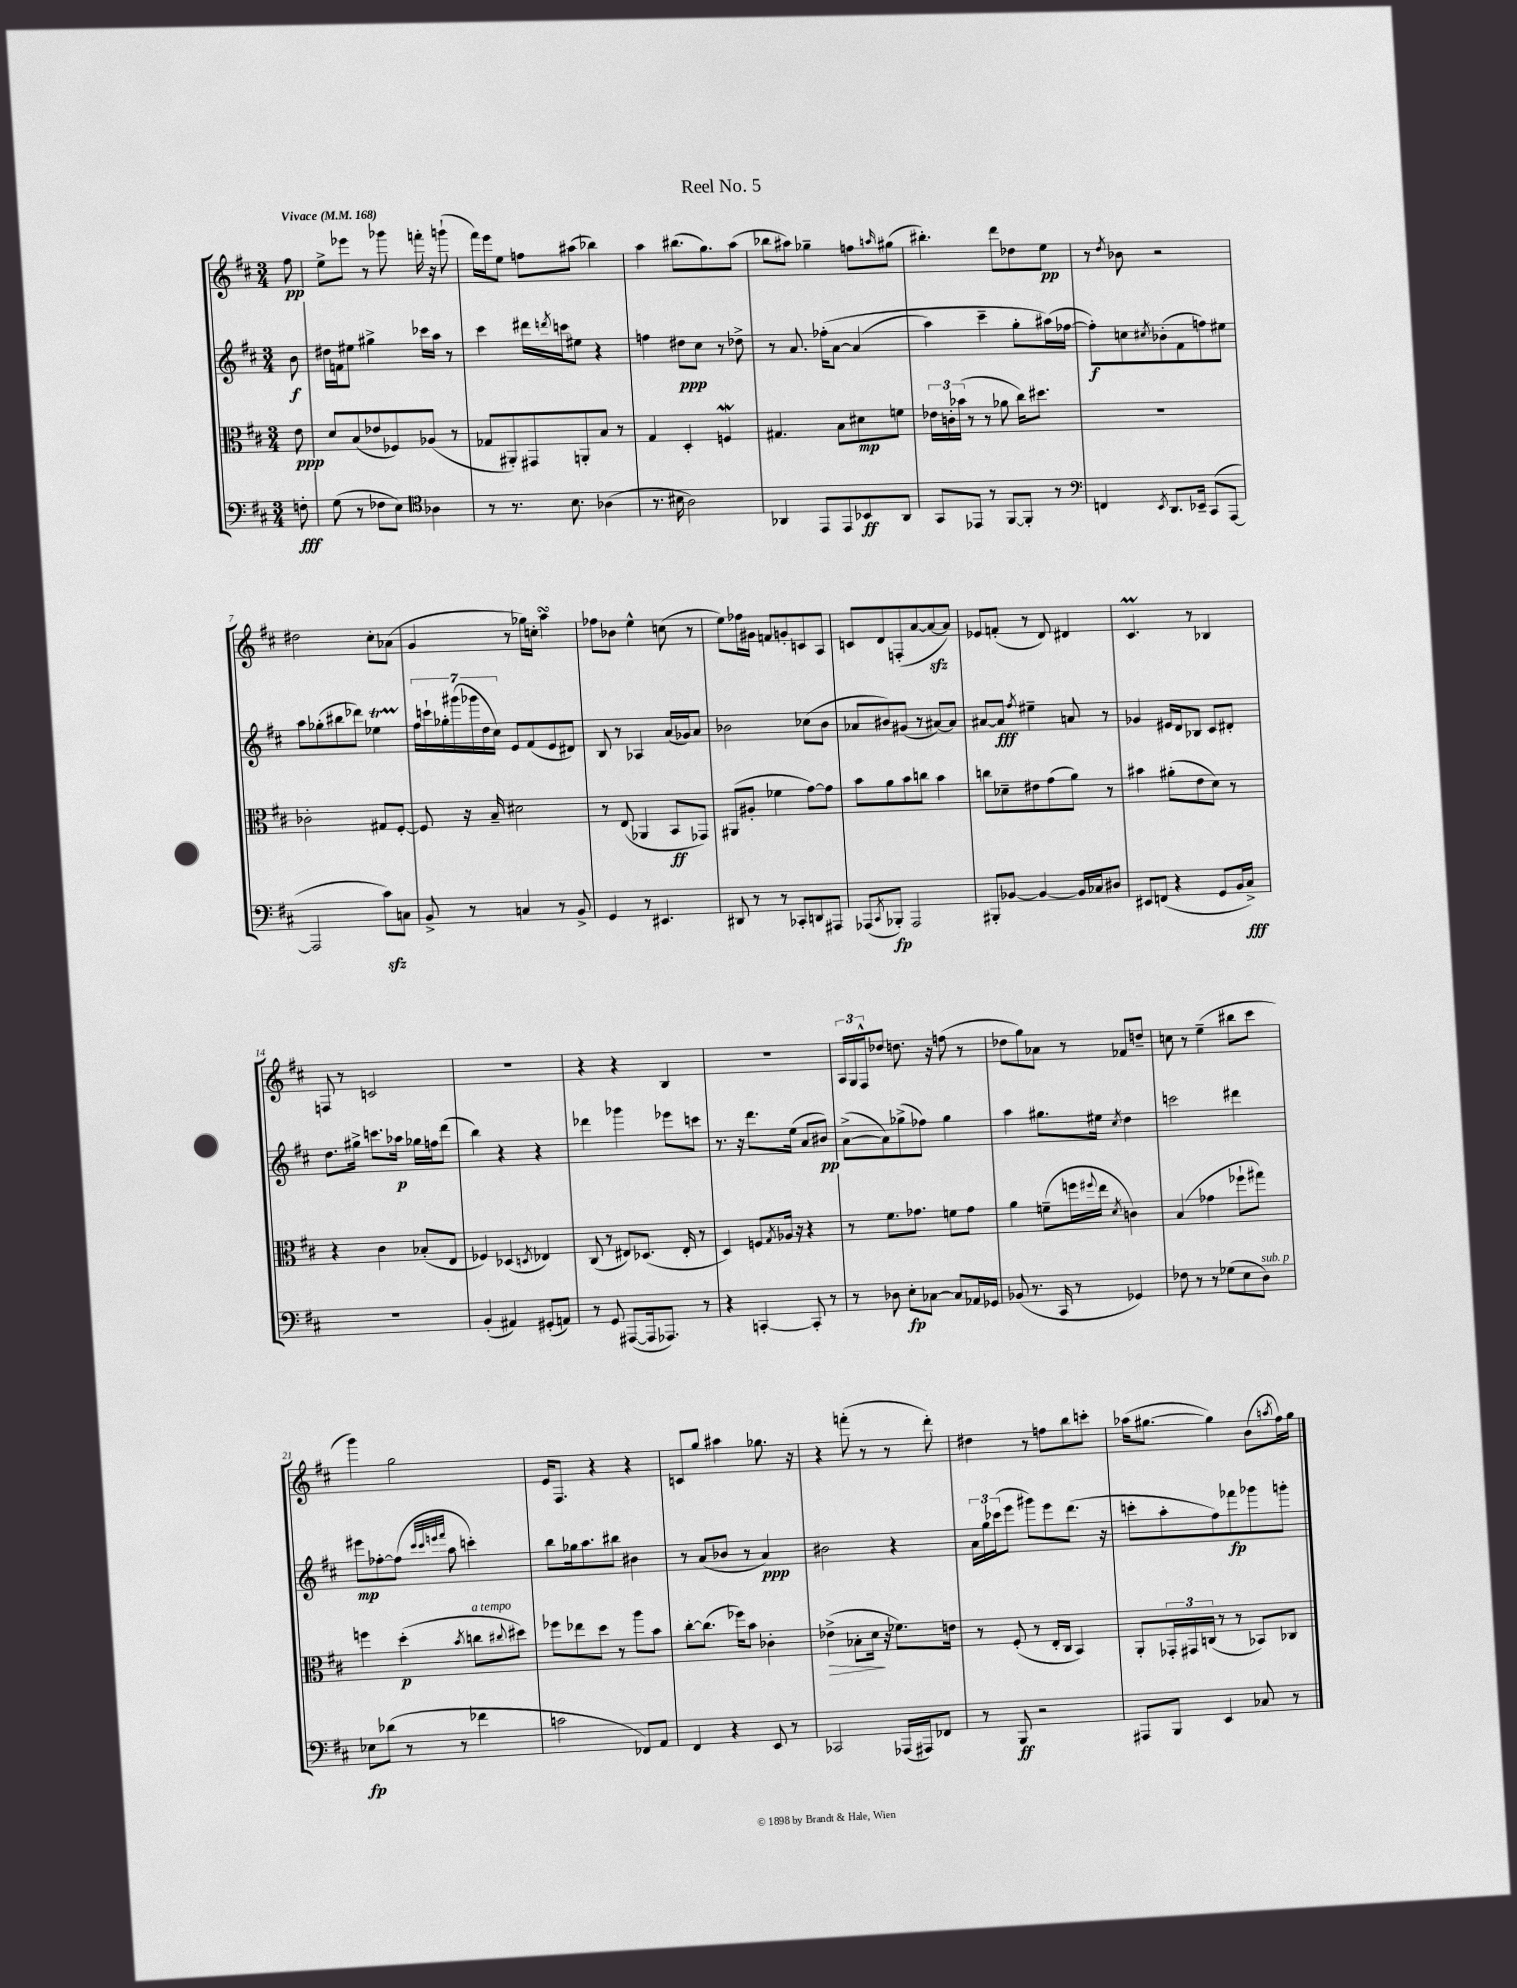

**kern	**kern	**kern	**kern
*staff4	*staff3	*staff2	*staff1
*clefF4	*clefC3	*clefG2	*clefG2
*k[f#c#]	*k[f#c#]	*k[f#c#]	*k[f#c#]
*M3/4	*M3/4	*M3/4	*M3/4
*MM168	*MM168	*MM168	*MM168
8F'\	8e\	8b\	8ff#\
=	=	=	=
(8G\	8d/L	16dd#\LL	8ee^\L
.	.	16f\J	.
8r	(8B/	8ee#\J	8eee-\J
8F-\L	8e-/	4gg#^\	8r
8E\J)	8F-/)	.	8ggg-\
*clefC4	*	*	*
4A-\	(8A-/J	16ccc-\LL	16fff'\
.	.	16aa\JJ	16r
.	8r	8r	(8ggg`\
=	=	=	=
8r	8G-/L	4ccc#\	16fff#\LL)
.	.	.	16eee\J
8.r	8AA#'/)	.	8ee\J
.	8GG#/	16ddd#\LL	8ff\L
.	.	8qddd/	.
8.B\	.	16ccc\J	.
.	8AA'/	8ee#\J	(8aa#\J
(4A-\	8B/J	4r	4bb-\)
.	8r	.	.
=	=	=	=
8.r	4G/	4ff\	4aa\
16B#\	.	.	.
2A\)	4D'/	8dd#\L	(8.bb#\L
.	.	8cc#\J	.
.	.	.	8.gg\)
.	4F/	8r	.
.	.	8dd-^\	(8aa\J
=	=	=	=
4AA-/	4.G#/	8r	8bb-\L
.	.	8.a/	8aa#\J)
8EE/L	.	.	4gg-~\
.	.	&(16ff-'\LK	.
8EE/	8B\L	[8a\J	.
8BB-/	8d#\	(4a/]	8ff\L
.	.	.	16qqaa/
8AA-/J	8f\J	.	(8gg#\J
=	=	=	=
8GG/L	24e-\LL	4aa\)	4.bb#'\)
.	24c'\	.	.
.	(24b-\JJ	.	.
8EE-/J	8r	.	.
8r	8r	4ccc#~\	.
[8FF#/L	8a-\	.	8ddd\L
8FF#'/]J	16cc#\LK)	8gg'\L	8dd-\
.	8.dd#\J	.	.
8r	.	(16aa#\L&)	8ee\J
.	.	[16ff-\JJ	.
=	=	=	=
*clefF4	*	*	*
4FF/	2.r	8ff-'\]L)	8r
.	.	.	8qdd/
.	.	8cc\	8b-\
8qEE/	.	8qcc#/	.
8.DD/L	.	(8b-'\	2r
.	.	8f#\	.
16EE-~/Jk	.	.	.
(8CC#/L	.	8ff\)	.
[8AAA/J	.	8ee#\J	.
=	=	=	=
2AAA/]	2c-'\	8aa\L	2dd#\
.	.	(8gg-'\	.
.	.	8bb#\	.
.	.	8ddd-\J)	.
8c#\L)	8G#/L	4ee-\	8cc#'\L
8C\J	[8F#'/J	.	(8a-\J
=	=	=	=
8BB^/	8F#/]	28ff#\LL	4g/
.	.	28ccc`\	.
.	.	28gg-'\	.
.	.	(28ggg#\	.
8r	16r	.	.
.	.	28ggg-\	.
.	.	28dd\	.
.	16B~/	.	.
.	.	28cc#\JJ)	.
4C/	2d#\	8e/L	8r
.	.	(8f#/	16gg-\LL)
.	.	.	16cc'\JJ
8r	.	8e/	4aa\
8BB^/	.	8d#/J)	.
=	=	=	=
4GG/	8r	8B/	8ff-\L
.	(8E/	8r	8b-\J
8r	4AA-/	4A-/	4ee^^\
4.EE#/	.	.	.
.	8BB/L	(16a/LL	(8cc\
.	.	16g-/J)	.
.	8GG-/J)	8a/J	8r
=	=	=	=
8DD#/	(8AA#/L	2b-\	8ee\L)
8r	8A#'/J	.	16ff-\L
.	.	.	16g#\JJ
8r	4f-\	.	8f/L
8CC-'/L	.	.	8g'/
8DD/	[8g\L)	(8cc-\L	8c/
8AAA#/J	8g\]J	8b-\J	8A/J
=	=	=	=
(8AAA-/L	8b\L	8a-/L	8c/L
8qCC#/	.	.	.
8BBB-'/J)	8a\	8b#/)	8d/
2AAA-/	8b\	(8g#/J	(8F'/
.	8cc\J	8r	[8a/
.	4b\	[8a#/L)	8a/_
.	.	8a#/]J	8a/]J)
=	=	=	=
8BBB#'/L	8cc\L	[8a#/L	8e-/L
[8BB-/J	8d-~\	8a#/]J	(8f'/J
.	.	8qff#/	.
4BB-/_	8e#\	4ee#~\	8r
.	(8g\	.	8d/)
16BB-/]LL	8a\J)	8a/	4d#/
16C-/J	.	.	.
8D#/J	8r	8r	.
=	=	=	=
8EE#/L	4b#\	4g-/	4.c#/
(8FF/J	.	.	.
4r	(8a#'\L	16e#/LL	.
.	.	16d/J	.
.	8e\	8B-/J	8r
8GG/L	8d\J)	8c#/L	4B-/
16BB/L	8r	8d#'/J	.
16C#^/JJ)	.	.	.
=	=	=	=
2.r	4r	8.dd\L	8F/
.	.	.	8r
.	.	16gg#^\Jk	.
.	4c#\	8.ccc\L	2c/
.	.	16aa-\Jk	.
.	(8B-'/L	16gg-\LL	.
.	.	16ff\J	.
.	8E/J	(8ddd\J	.
=	=	=	=
(4BB'/	4F-/)	4bb\)	2.r
4AA#/)	(4D-/	4r	.
.	8qD/	.	.
(8GG#'/L	4E-/)	4r	.
8AA/J)	.	.	.
=	=	=	=
8r	(8C#/	4ddd-\	4r
8GG/	8r	.	.
([8AAA#/L	8E#/L)	4ggg-\	4r
16AAA#/]k	(8.D-/J	.	.
8.AAA-/J)	.	.	.
.	.	8eee-\L	4B/
.	16E#'/	.	.
8r	8r	8ccc\J	.
=	=	=	=
4r	4D/)	8.r	2.r
.	.	16r	.
[4CC'/	8F/L	8.ddd\L	.
.	8qG/	.	.
.	16A-/Jk	.	.
.	16r	(16ee\Jk	.
8CC'/]	4r	8a/L	.
8r	.	8b#/J)	.
=	=	=	=
8r	8r	([8a^\L	24A/LL
.	.	.	24G/
.	.	.	24F#^^/J
8D-\	8.f#\L	8a\])	8dd-/J
8E'\L	.	(8gg-^\	8.dd\
.	8.g-\J	.	.
[8C-\J	.	8ff-\J)	.
.	.	.	16r
8C-/]L	8f\L	4gg-\	(8ff\
16AA-/L	8g-\J	.	8r
16GG-/JJ	.	.	.
=	=	=	=
(8BB-/	4a\	4aa\	8dd-\L
8.r	.	.	8gg\)
.	(8f~\L	8.gg#\L	8a-\J
16CC#/	.	.	.
8r	16ff\L	.	8r
.	8qqff#/	.	.
.	16ee\JJ	16ee#\Jk	.
.	8qd/	8qcc#/	.
4GG-/)	4c\)	4dd\	8f-/L
.	.	.	8dd~/J
=	=	=	=
8F-\	(4B/	2ccc\	8cc\
8r	.	.	8r
8r	4g-\	.	(4ee~\
(8G-\L	.	.	.
8E\	8ff-`\L	4ddd#\	8bb#\L
8D\J)	8gg#\J)	.	8ccc#\J
=	=	=	=
8E-\L	4ff\	8eee#\L	4ggg\)
(8d-\J	.	[8ff-'\	.
8r	(4dd'\	(8ff-\]J	2gg\
.	.	32qqccc#/LLL	.
.	.	32qqccc#/	.
.	.	32qqeee/	.
.	.	32qqfff#/JJJ	.
8r	.	8aa\	.
.	8qb/	.	.
4f-\	8cc\L	4ccc'\)	.
.	8qqcc#/	.	.
.	8dd#\J)	.	.
=	=	=	=
2c\	8ff-\L	8bb\L	16e/LK
.	.	.	8.F#/J
.	8ee-\	16gg-\k	.
.	.	8.aa\	.
.	8dd\J	.	4r
.	8r	8bb#\J	.
8FF-/L)	8aa\L	4b#\	4r
8AA/J	8b\J	.	.
=	=	=	=
4FF#/	[8cc#'\L	8r	8c/L
.	(8.cc#\]J	(8a/L	8gg/J
4r	.	8b-/J	4aa#\
.	16ff-\LK)	.	.
.	8b\J	8r	.
8EE/	4c-'\	4a/)	8.gg-\
8r	.	.	.
.	.	.	16r
=	=	=	=
2CC-/	(4e-^\	2b#\	4r
.	8B-'\L	.	(8fff'\
.	16d\Jk	.	8r
.	16r	.	.
(16AAA-/LL	8.f-\L)	4r	8r
16AAA#/J)	.	.	.
8FF-/J	.	.	8ddd'\)
.	16e\Jk	.	.
=	=	=	=
8r	8r	24a\LL	4dd#\
.	.	24gg\	.
.	.	(24ccc-\J	.
8BBB/	(8F#'/	8eee\J	.
2r	8r	8ggg#\L)	8r
.	16E'/LL	8eee\	8ff\L
.	16C#/JJ	.	.
.	4BB/)	(8.ddd\J	8bb\
.	.	.	8ccc'\J
.	.	16r	.
=	=	=	=
8AAA#/L	8AA'/L	8ccc'\L	(16aa-\LK
.	.	.	[8.gg#\J
8BBB/J	24GG-'/L	8aa'\	.
.	24GG#/	.	.
.	(24C/JJ	.	.
4EE/	8r	8ff#\)	4gg#\])
.	8r	8fff-\	.
8C-/	8BB-/L)	8ggg-\	(8b\L
.	.	.	8qaa/
8r	8C-/J	8ggg'\J	16ff#\L)
.	.	.	16gg#\JJ
==	==	==	==
*-	*-	*-	*-
